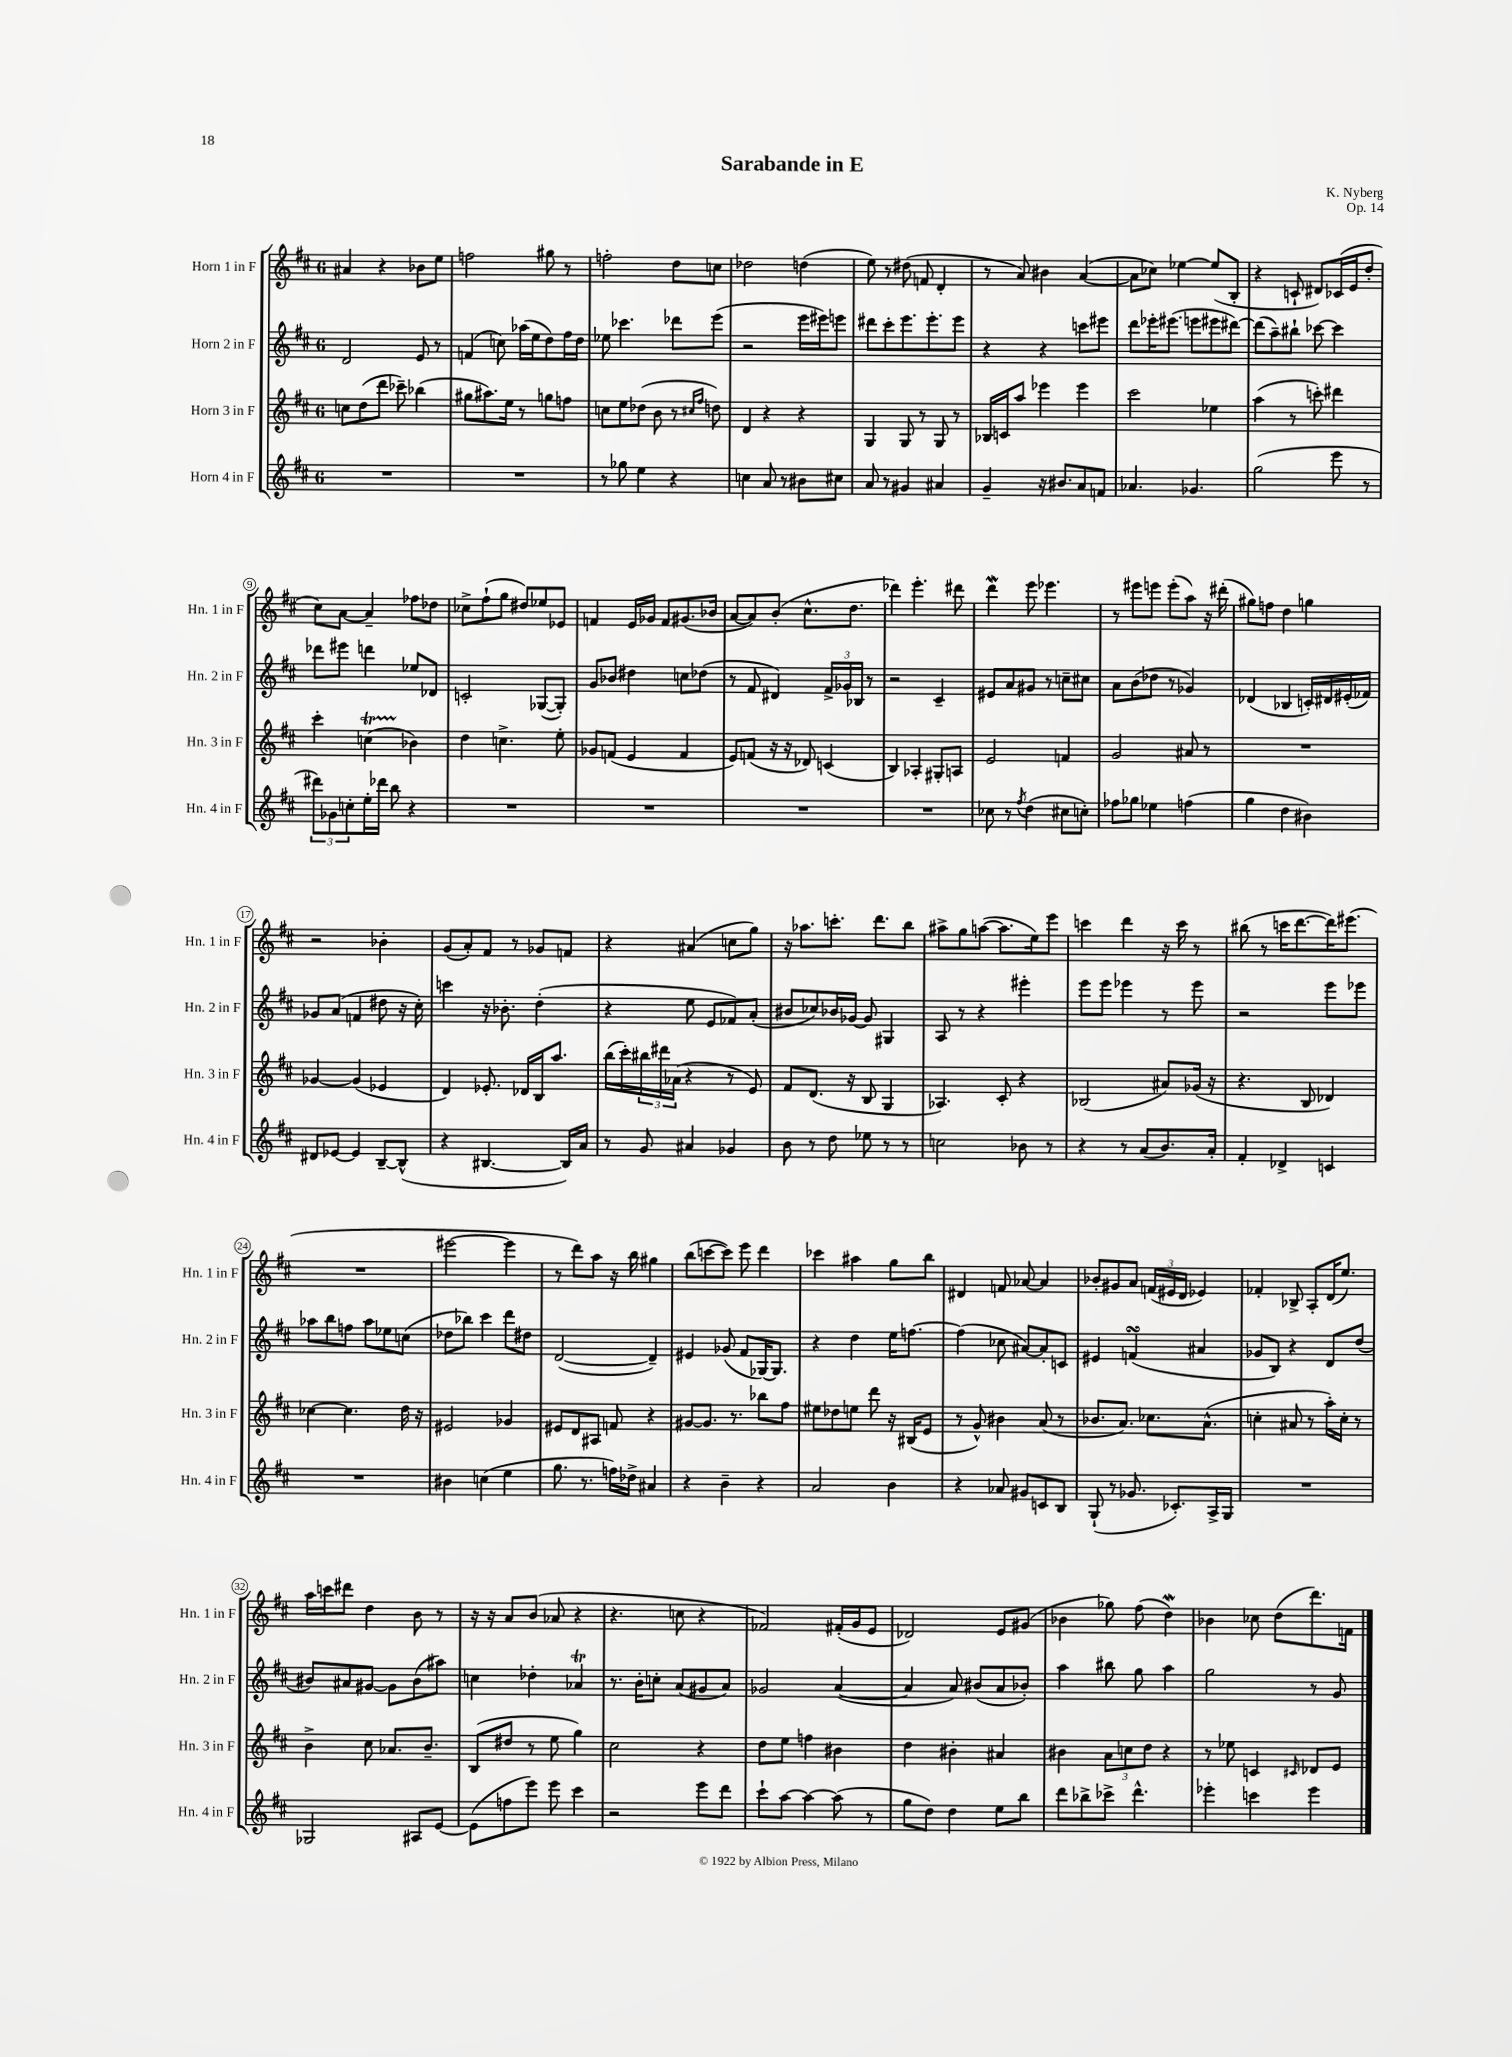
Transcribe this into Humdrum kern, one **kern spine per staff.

**kern	**kern	**kern	**kern
*staff4	*staff3	*staff2	*staff1
*clefG2	*clefG2	*clefG2	*clefG2
*k[f#c#]	*k[f#c#]	*k[f#c#]	*k[f#c#]
*M6/8	*M6/8	*M6/8	*M6/8
2.r	8cc	2d	4a#
.	(8dd	.	.
.	8ddd	.	4r
.	8ccc-~)	.	.
.	(4bb-	8e	8b-
.	.	8r	8ee
=	=	=	=
2.r	8gg#	(4f	2ff
.	8.aa#)	.	.
.	.	8cc)	.
.	16ee	.	.
.	8r	(16aa-	.
.	.	16ee	.
.	8gg	8dd)	8gg#
.	8ff	16ff#	8r
.	.	16dd	.
=	=	=	=
8r	8cc	8ee-	2ff'
8gg-	8ee	4.ccc-	.
4ee	(8dd-	.	.
.	8b	.	.
4r	8r	8ddd-	8dd
.	16qqcc#	.	.
.	16qqff#	.	.
.	8dd)	(8eee	8cc
=	=	=	=
4cc	4d	2r	2dd-
8a	4r	.	.
8r	.	.	.
8b#	4r	16eee	(4dd
.	.	16eee#)	.
8cc#	.	8eee	.
=	=	=	=
8a	4G	8ddd#	8ee)
8r	.	8ccc#'	8r
4g#	8G	8.eee	(8dd#
.	8r	.	8f
.	.	8.eee'	.
4a#	8G	.	4d'
.	8r	8eee	.
=	=	=	=
4g~	16B-	4r	8r
.	16c	.	.
.	8aa	.	8a)
16r	4eee-	4r	4b#
8.b#	.	.	.
8a	4eee-	8ccc	([4a
8f	.	8eee#	.
=	=	=	=
4.a-	2ccc#	8ddd	8a]
.	.	16eee-'	8cc-)
.	.	(8.eee#	.
.	.	.	[4ee-
4.g-	.	8eee	.
.	4ee-	8eee#	(8ee-]
.	.	[8ddd#)	8B'
=	=	=	=
(2gg	(4aa	(8ddd#]	4r
.	.	8aa~)	.
.	8r	8bb#`	8c`
.	8ccc')	[8ccc-	8d#)
8eee	4ddd#	4ccc-]	(16c-
.	.	.	16e
8r	.	.	8dd'
=	=	=	=
12ddd#)	4ccc#'	8ddd-	8cc#)
12g-	.	.	.
.	.	8eee#	[8a
12cc'	.	.	.
16ee'	(4cc	4ddd	4a~]
16ddd-	.	.	.
8bb	.	.	.
4r	4b-)	8ee-	8ff-
.	.	8d-	8dd-
=	=	=	=
2.r	4dd	2c'	8cc-^
.	.	.	(8ff#`
.	4.cc^	.	8gg
.	.	.	8dd#)
.	.	([8G-	8ee-
.	8ee'	8G-'])	8e-
=	=	=	=
2.r	8g-	8g	4f
.	(8f	8b-	.
.	4e	4dd#	16e
.	.	.	16g-
.	.	.	8f
.	4f	8cc	(8.g#
.	.	(8dd-	.
.	.	.	16b-
=	=	=	=
2.r	8e)	8r	[8a
.	(8f	8f#	8a])
.	16r	4d#)	(8b'
.	16r	.	.
.	8d-)	.	8.cc#^^
.	(4c	24f#^	.
.	.	24g-	.
.	.	.	8.dd
.	.	24B-	.
.	.	8r	.
=	=	=	=
2.r	4B)	2r	4ddd-)
.	4A-'	.	4.eee'
.	8G#'	4c#~	.
.	8A	.	8ddd#
=	=	=	=
8cc-	2e	8e#	4ddd
8r	.	8a	.
8qff#	.	.	.
(4dd	.	8g#	8eee
.	.	8r	4.eee-
8cc#	4f	8cc~	.
8cc')	.	8cc#	.
=	=	=	=
8ff-	2g	8a	8r
8gg-	.	(8b	8eee#
4ee-	.	8dd-	8eee
.	.	8r	(8eee'
(4ff	8a#	4g-)	8aa)
.	8r	.	16r
.	.	.	(16ddd#'
=	=	=	=
4gg	2.r	(4d-	8gg#)
.	.	.	8ff
4dd	.	4B-	4dd
4b#)	.	16c')	4gg
.	.	16d#	.
.	.	(16e#'	.
.	.	16f-)	.
=	=	=	=
8d#	[4g-	8g-	2r
[8e-	.	(8a	.
4e-]	(4g-]	4f	.
[8B~	4e-	8dd#	4b-'
(8B^^]	.	16r	.
.	.	16cc#')	.
=	=	=	=
4r	4d)	4ccc	(8g
.	.	.	8a')
[4.B#	8.e-'	16r	8f#
.	.	8.b-'	.
.	.	.	8r
.	16d-	.	.
.	16B	(4dd'	8g-
.	8.aa	.	.
16B#])	.	.	8f
16a	.	.	.
=	=	=	=
8r	(16bb	4r	4r
.	16ccc#')	.	.
8g	24bb#	.	.
.	24ddd#	.	.
.	(24a-	.	.
4a#	4r	8ee	(4a#
.	.	8e	.
4g-	8r	8f-)	8cc
.	8e)	(8a'	8gg)
=	=	=	=
8b	8f#	8b#	16r
.	.	.	8.aa-
8r	(8.d	8cc-)	.
8dd	.	16b-	8.ccc'
.	16r	[16g-	.
8ee-	8B	8g-]	.
.	.	.	8.ddd
8r	4G	4G#	.
8r	.	.	8bb
=	=	=	=
2cc	4.A-)	8A	8aa#^
.	.	8r	8gg
.	.	4r	([8aa
.	8c#'	.	8.aa]
8b-	4r	4eee#'	.
.	.	.	16ee)
8r	.	.	8eee
=	=	=	=
4r	(2B-	8eee	4ccc
.	.	8eee	.
8r	.	4eee-	4ddd
(8a	.	.	.
8.b)	8a#)	8r	16r
.	.	.	16ccc
.	(16g-	8eee-	8r
16a'	16r	.	.
=	=	=	=
4f#'	4.r	2r	(8bb#
.	.	.	8r
4d-^	.	.	16ccc
.	.	.	[8.ddd
.	8B	.	.
4c	4d-)	8eee	16ddd])
.	.	.	(8.eee#
.	.	8eee-	.
=	=	=	=
2.r	[4cc-	8aa-	2.r
.	.	8bb	.
.	4.cc-]	8ff	.
.	.	8aa-	.
.	.	8ee-	.
.	16dd	(8cc	.
.	16r	.	.
=	=	=	=
4b#	2e#	8dd-	[2eee#
.	.	8bb-)	.
(4cc	.	4ccc#	.
4ee	4g-	8ddd	4eee#]
.	.	8dd#	.
=	=	=	=
8.gg	8e#	([2d	8r
.	8d	.	8ddd)
8.r	.	.	.
.	8A#	.	8aa
16ff)	8f	.	16r
16dd-^	.	.	16bb
4a#	4r	4d~])	4gg#
=	=	=	=
4r	[8g#	4e#	(8bb
.	8.g#]	.	[8ccc
4b~	.	(8g-	8ccc])
.	8.r	.	.
.	.	8f#	8eee
4r	8bb-	[16G-)	4ddd
.	.	8.G-]	.
.	8ff#	.	.
=	=	=	=
2a	8ee#	4r	4ccc-
.	8dd-	.	.
.	8ee	4dd	4aa#
.	8ddd	.	.
4b	16r	16ee	8gg
.	(16B#	[8.ff	.
.	8e	.	8bb
=	=	=	=
4r	8r	(4ff]	4d#
.	8g^^)	.	.
8a-	4b#	8cc-	8f
8g#	.	[8a#)	[8a-
8c	(8a	8a#']	4a-]
8B	8r	8c	.
=	=	=	=
(8G`	8.b-	4e#	8b-'
8r	.	.	8g#
.	8.a)	.	.
8.g-	.	(4f	8a
.	8.cc-	.	(24f
.	.	.	24e#
8.c-')	.	.	.
.	.	.	24d
.	.	4a#	4e-)
.	(8.a^^	.	.
16A^	.	.	.
16G	.	.	.
=	=	=	=
2.r	4cc'	8g-	4f-'
.	.	8B)	.
.	8a#	4r	8B-^
.	8r	.	8A'
.	16aa')	8d	(16d
.	16cc'	.	8.ee)
.	8r	(8dd	.
=	=	=	=
2G-	4b^	8b#)	16aa
.	.	.	16ccc
.	.	8a#	8ddd#
.	8cc#	[8g#	4dd
.	8.a-	8g#]	.
8A#	.	(8b#	8b
.	8.b~	.	.
[8e	.	8aa#)	8r
=	=	=	=
(8e]	(8B	4cc	16r
.	.	.	16r
8ff	8dd#	.	8a
8eee)	8r	4dd-'	(8b
8eee	8ee	.	8a-
4ccc#	4gg)	4a-	4r
=	=	=	=
2r	2cc#	8.r	4.r
.	.	16b'	.
.	.	8cc'	.
.	.	(8a	8cc
8eee	4r	8g#	4r
8ddd	.	8a)	.
=	=	=	=
8ccc#`	8dd	2g-	2f-)
[8aa	8ee	.	.
4aa_	4ff	.	.
(8aa]	4b#	([4a	(16f#'
.	.	.	16g
8r	.	.	8e
=	=	=	=
8gg	4dd	4a]	2d-)
8dd)	.	.	.
4dd	4b#'	8a)	.
.	.	(8b#	.
8ee	4a#	8a	8e
8bb	.	8b-')	(8g#
=	=	=	=
8ddd	4b#	4aa	4b-
8bb-^	.	.	.
8ccc-^	12a	8bb#	8gg-)
.	12cc	.	.
4.ddd^^	.	8gg	(8ff#
.	12dd	.	.
.	4r	4aa	4dd)
=	=	=	=
4eee-'	8r	2gg	4b-
.	8ee-	.	.
4ccc	4c	.	8cc-
.	.	.	(8dd
.	16qqc#	.	.
4eee-	8d-	8r	8.ddd)
.	8e	8g	.
.	.	.	16f
==	==	==	==
*-	*-	*-	*-
